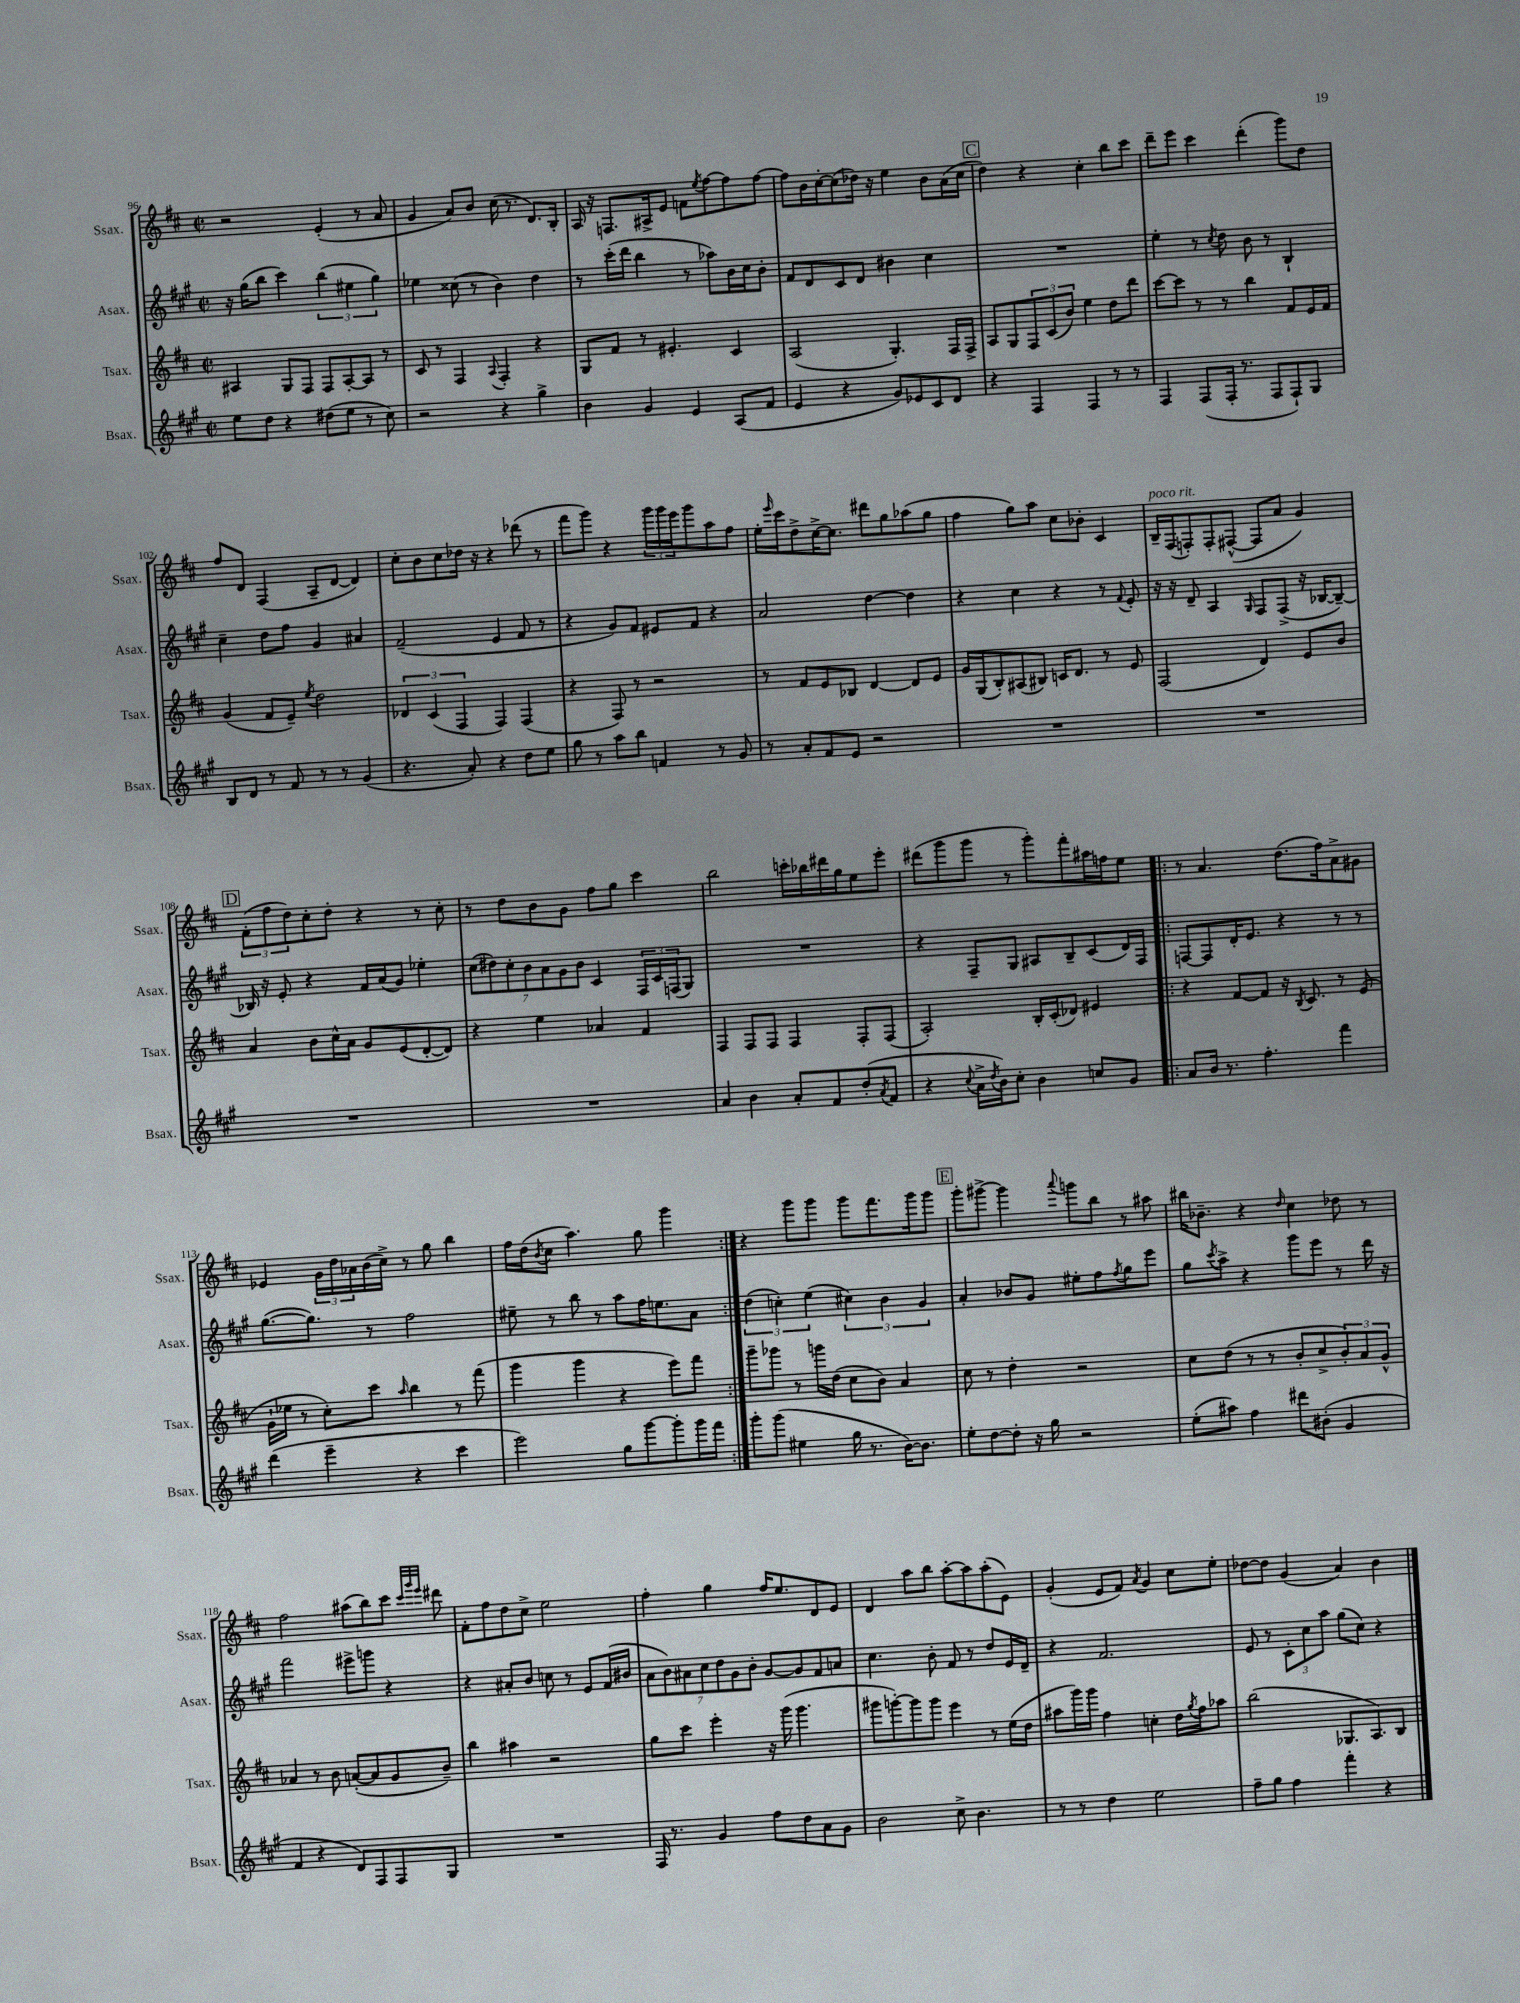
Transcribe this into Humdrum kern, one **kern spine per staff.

**kern	**kern	**kern	**kern
*staff4	*staff3	*staff2	*staff1
*clefG2	*clefG2	*clefG2	*clefG2
*k[f#c#g#]	*k[f#c#]	*k[f#c#g#]	*k[f#c#]
*M2/2	*M2/2	*M2/2	*M2/2
*met(c|)	*met(c|)	*met(c|)	*met(c|)
8ee	4A#	16r	2r
.	.	(16gg#	.
8dd	.	8bb	.
4r	8G	4ccc#)	.
.	8F#	.	.
(8dd#	8F#	(6bb	(4e'
8ee	[8A#'	.	.
.	.	6ee#	.
8r	8A#]	.	8r
.	.	6gg#)	.
8cc#)	8r	.	8a
=	=	=	=
2r	8c#	4ee-	4g
.	8r	.	.
.	4F#	(8cc##	8a)
.	.	8r	8b
.	8qqA	.	.
4r	4F#'	4b)	(16cc#
.	.	.	8.r
4gg#^	4r	4dd	8.d)
.	.	.	16B'
=	=	=	=
4b	8G	8r	16A
.	.	.	16r
.	8f#	(16ccc#'	8.F
.	.	16ddd	.
4g#	8r	4bb	.
.	.	.	16A#^
.	4.e#'	.	8e
4e	.	8r	8f
.	.	.	8qee
.	.	8aa-)	[8ff#
(8A	4c#	16b	8ff#]
.	.	16cc#	.
8f#	.	8b'	[8ff#
=	=	=	=
4e	(2A	8f#	8ff#]
.	.	8d	16b
.	.	.	[16cc#'
4r	.	8c#	(8cc#]
.	.	8d	16dd-)
.	.	.	16r
8g#)	4.G')	4b#	4ee
8e-	.	.	.
8c#	.	4cc#	8b
8d	16F#	.	(16a
.	16F#^	.	16cc#
=	=	=	=
4r	8A	1r	4dd)
.	8G	.	.
4F#	12F#	.	4r
.	(12c#	.	.
.	12b)	.	.
4F#	4ee	.	4cc#'
8r	8dd	.	8bb
8r	8ddd	.	8ccc#
=	=	=	=
4F#	[8ccc#	4ee'	8ddd~
.	8ccc#]	.	8eee
(8F#	8r	8r	4ccc#
.	.	8qcc#	.
16F#'	8r	8dd	.
8.r	.	.	.
.	4bb	8b	(4ddd'
8F#	.	8r	.
8F#`)	8f#	4B`	8ggg)
8G#	16e	.	8dd
.	16f#	.	.
=	=	=	=
8B	(4g	4cc#~	8ff#
8d	.	.	8d
8r	8f#	8dd	(4F#
8f#	8e~)	8ff#	.
.	8qee	.	.
8r	2dd	4g#	8A~
8r	.	.	[8d
(4g#	.	4a#	4d])
=	=	=	=
4.r	6d-	(2f#~	8cc#'
.	.	.	8b
.	(6c#	.	.
.	.	.	8cc#
.	6F#	.	.
8a')	.	.	16dd-
.	.	.	16r
4r	4F#)	4e	4r
8dd	(4F#	8f#	(8ddd-
8ee	.	8r	8r
=	=	=	=
8gg#	4r	4r	8fff#
8r	.	.	8ggg)
8aa	8F#)	8g#)	4r
8bb	8r	8f#	.
4f	2r	8e#	24ggg
.	.	.	24ggg
.	.	.	24eee
.	.	8f#	8ggg
8r	.	4r	8aa
8g#	.	.	8ff#
=	=	=	=
8r	8r	2a	16ee'
.	.	.	16qqeee
.	.	.	16ccc#
8a'	8f#	.	8dd^
8f#	8e	.	[16cc#^
.	.	.	8.cc#]
8e	8B-	.	.
2r	[4d	[4dd	8ddd#
.	.	.	8gg
.	8d]	4dd]	(8aa-
.	8e	.	8gg
=	=	=	=
1r	16g	4r	4ff#
.	(16G	.	.
.	8B')	.	.
.	(8A#	4cc#	8gg)
.	8B#)	.	8aa
.	16c	4r	8cc#
.	8.d	.	.
.	.	.	8b-'
.	8r	8r	4c#
.	.	8qqf#	.
.	8e	8e'	.
=	=	=	=
1r	(2F#	16r	16B~
.	.	16r	(16F#
.	.	8d~	8F')
.	.	4A	8F'
.	.	.	([8F#^^
.	.	16qqG#	.
.	4d)	8F#	8F#]
.	.	(8F#^	8a
.	8e	16r	4g)
.	.	[16B-	.
.	8b	8B-~_)	.
=	=	=	=
1r	4a	16B-]	(12f#'
.	.	16r	.
.	.	.	12ff#
.	.	8e'	.
.	.	.	12dd)
.	8b	4r	8cc#'
.	16cc#^^	.	8dd'
.	16a	.	.
.	8g	16f#	4r
.	.	(16a	.
.	(8e	8g#)	.
.	[8d'	4ee-'	8r
.	8d])	.	8cc#'
=	=	=	=
1r	4r	(14cc#	8r
.	.	14dd#)	.
.	.	.	8dd
.	.	14cc#'	.
.	.	14b	.
.	4ee	.	8b
.	.	14a	.
.	.	14g#	.
.	.	.	8g
.	.	14b	.
.	4a-	4c#	8ff#
.	.	.	8gg
.	4f#	24F#	4ccc#
.	.	24c#	.
.	.	(24F	.
.	.	8G#)	.
=	=	=	=
4a	4F#	1r	2bb
4b	8F#	.	.
.	8F#	.	.
8a'	4F#	.	16ccc'
.	.	.	16bb-
8f#	.	.	16ddd#
.	.	.	16gg
(8dd'	8F#'	.	8ee
8qa	.	.	.
8f#	(8F#	.	8eee'
=	=	=	=
4r	2A')	4r	(8ddd#
.	.	.	8ggg
8qqcc#	.	.	.
16a^	.	8F#~	8ggg
8qdd	.	.	.
16b)	.	.	.
8cc#'	.	8G#	8r
4b	16B'	8A#	8ggg')
.	(16c#'	.	.
.	8d-)	8B~	8fff#'
8cc	4e#	(8c#	16aa#
.	.	.	16ff
8g#	.	16d)	8ee
.	.	16F#	.
=!|:	=!|:	=!|:	=!|:
8a	4r	[8F	8r
16b	.	8F]	4.a
8.r	.	.	.
.	[8f#	16d'	.
.	.	8.e	.
4.ff#'	8f#]	.	.
.	16r	4r	(8.dd
.	8qB	.	.
.	8.c#	.	.
.	.	.	16ff#)
4fff#	8r	8r	8a^
.	(8e	8r	8g#
=	=	=	=
(4ddd	16g`	([8.gg#	4e-
.	16ee-	.	.
.	8r	.	.
.	.	8.gg#])	.
4eee~	8cc#')	.	24g
.	.	.	24dd
.	.	.	24a-
.	8ccc#	8r	(16b
.	.	.	16cc#^)
.	16qqaa	.	.
4r	4bb	2ff#	8r
.	.	.	8gg
4ccc#	8r	.	4bb
.	(8fff#	.	.
=	=	=	=
2eee)	4ggg	8ee#~	16ff#
.	.	.	(16dd
.	.	.	8qb
.	.	8r	8cc#
.	4ggg	8bb	4.aa)
.	.	8r	.
8gg#	4r	8aa	.
[8ggg#	.	16ff#	8gg
.	.	8.ee	.
8ggg#']	8eee)	.	4ggg
16ggg#	8fff#	8a	.
16fff#	.	.	.
=:|!	=:|!	=:|!	=:|!
8ggg#'	8ggg~	(6dd	4r
(8ggg#	8ggg-	.	.
.	.	6cc')	.
4ee#	8r	.	8ggg
.	.	(6ee	.
.	16ggg	.	8ggg
.	(16dd	.	.
16gg#	8cc#	6cc#)	8ggg
8.r	.	.	.
.	8b)	.	8.fff#
.	.	6b	.
[16b)	4a	.	.
8.b]	.	.	16ggg
.	.	6g#	.
.	.	.	8ggg
=	=	=	=
8ee'	8cc#	4a'	8ggg'
[8dd	8r	.	[8ggg#^
8dd']	4dd'	8b-	4ggg#]
16r	.	8g#	.
16gg#	.	.	.
.	.	.	8qqaaa
2r	2r	8ee#'	8ggg
.	.	8ff#	8bb
.	.	8qff#	.
.	.	8gg#	8r
.	.	8eee	8aa#
=	=	=	=
(8ee'	8cc#	8gg#	16bb#
.	.	.	8.b-~
.	.	8qccc#	.
8aa#)	(8dd	8aa^	.
4ff#	8r	4r	4r
.	8r	.	.
.	.	.	16qqdd
8ddd#	8b'	8ggg#	4cc#
(8b#'	8cc#^	8eee	.
4g#	12b')	8r	8dd-
.	12a	.	.
.	.	16ddd	8r
.	12g^^	.	.
.	.	16r	.
=	=	=	=
4f#	4a-	2fff#	2ff#
4r	8r	.	.
.	8b	.	.
8d)	([8a'	8eee#^	(8aa#
8F#	8a]	8ggg	8bb)
8F#	8g	4r	8ccc#
.	.	.	32qqccc#
.	.	.	32qqggg
.	.	.	32qqeee
8G#	8b~)	.	8ddd#
=	=	=	=
1r	4bb	4r	8f#'
.	.	.	8ff#
.	4aa#	8a#'	8dd
.	.	8b	8cc#^
.	2r	8cc	2ee
.	.	8r	.
.	.	8e	.
.	.	(16f#	.
.	.	16b#	.
=	=	=	=
16F#	8gg	14a	4ff#'
8.r	.	.	.
.	.	14b)	.
.	8ccc#	.	.
.	.	14a#	.
.	.	14cc#	.
4g#	4eee'	.	4gg
.	.	14dd	.
.	.	14g#	.
.	.	14b'	.
8ff#	16r	[8g#	16ff#
.	(16ggg	.	8.ee
8dd	4.ggg	8g#]	.
8a	.	8f#	8d
8g#	.	8a	8e
=	=	=	=
2b	8ggg#	4.cc#	4d
.	[8ggg')	.	.
.	8ggg]	.	8aa
.	8ggg	8b'	8bb
8cc#^	4eee	8f#	[8aa'
4.b	.	8r	8aa]
.	8r	8dd	(8aa'
.	(16ee	16e	8e)
.	16dd	16d~	.
=	=	=	=
8r	8aa#	4r	(4g'
8r	16ggg)	.	.
.	16ggg	.	.
4dd	4ff#	2.f#	8e
.	.	.	8f#)
.	.	.	8qa
2ee	4cc'	.	4g
.	16dd	.	8cc#
.	8qgg	.	.
.	16ff#	.	.
.	8aa-	.	8ee'
=	=	=	=
8ff#~	(2bb	8e	[8dd-
8gg#	.	8r	8dd-]
4ff#	.	12c#'	(4g
.	.	12cc#	.
.	.	12aa	.
4fff#'	8.G-	(8gg#	4a)
.	.	8cc#)	.
.	8.A)	.	.
4r	.	4r	4b
.	8B	.	.
==	==	==	==
*-	*-	*-	*-
